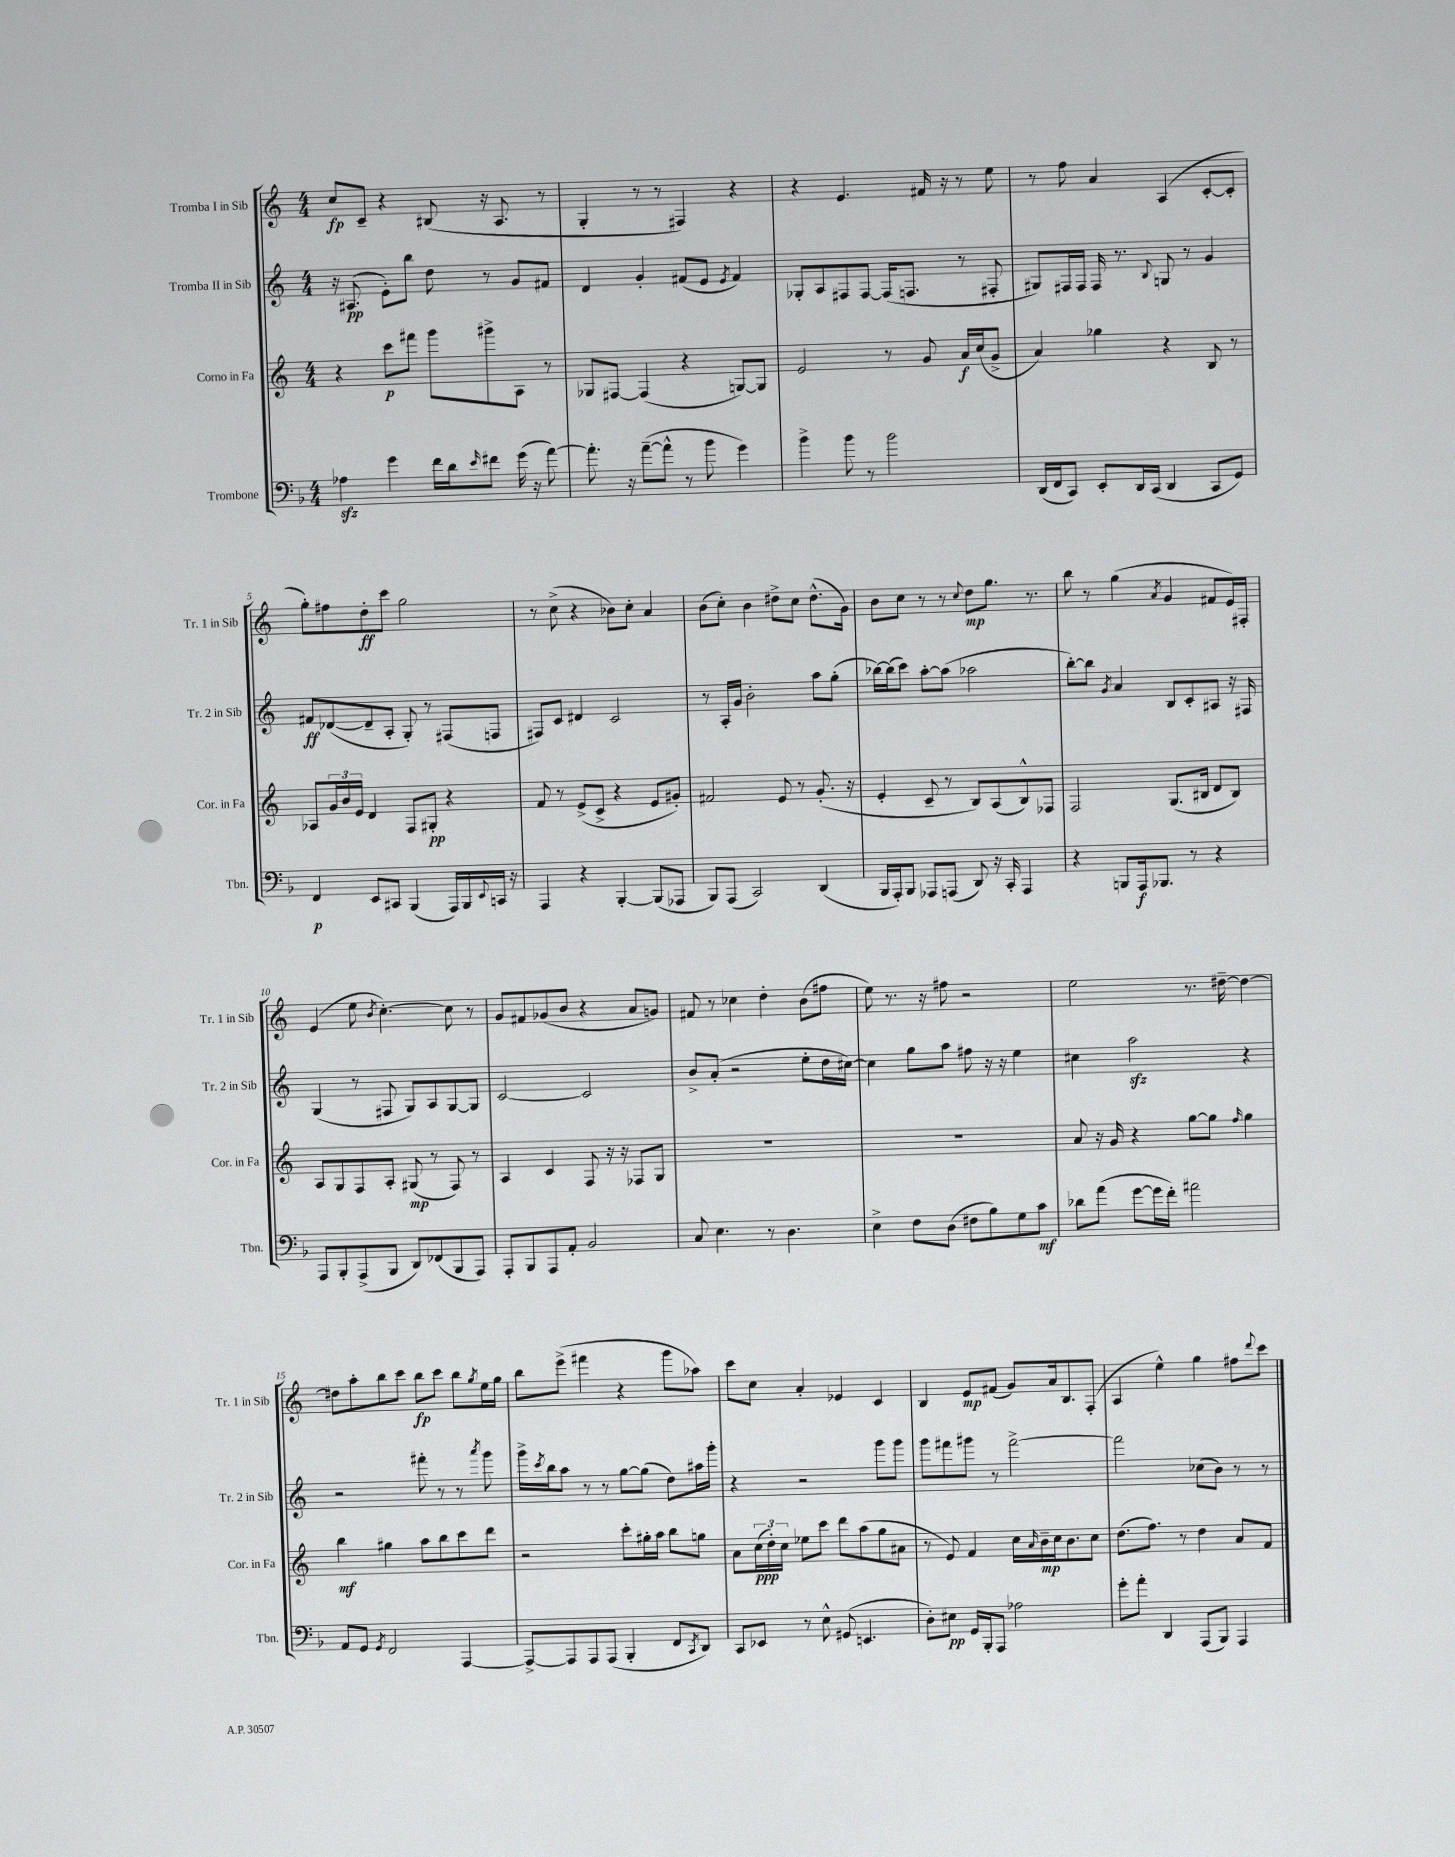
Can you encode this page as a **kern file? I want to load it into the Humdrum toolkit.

**kern	**kern	**kern	**kern
*staff4	*staff3	*staff2	*staff1
*clefF4	*clefG2	*clefG2	*clefG2
*k[b-]	*k[]	*k[]	*k[]
*M4/4	*M4/4	*M4/4	*M4/4
4A-	4r	16r	8cc
.	.	(8.A#	.
.	.	.	8c~
4g	8ccc	8e')	4r
.	8fff#	8bb	.
16f	8ggg	8dd	(8B#
16d	.	.	.
16qqe	.	.	.
8f#	8ggg#^	8r	16r
.	.	.	8.A
(16g	8A	8g	.
16r	.	.	.
[8a)	8r	8f#	8r
=	=	=	=
8.a']	8G-	4d	4G'
.	[8F#	.	.
16r	.	.	.
([8a~	(4F#]	4g'	8r
8a^^]	.	.	8r
8r	4r	(8f#	4F#)
8b-	.	8e	.
.	.	8qe	.
4g)	[8G)	4f#)	4r
.	8G]	.	.
=	=	=	=
4b-^	2e	8G-'	4r
.	.	8A	.
8b-	.	8F#	4.e
8r	.	[8F#	.
2b-	8r	(16F#]	.
.	.	8.F	.
.	8g	.	16f#
.	.	.	16r
.	16a	8r	8r
.	(16cc	.	.
.	8g^	8F#'	8ee
=	=	=	=
(16DD	4a)	8G#)	8r
16FF	.	.	.
8CC)	.	16F#	8ff
.	.	16F#	.
8EE'	4gg-	16F#	4a
.	.	8.r	.
16DD	.	.	.
(16CC	.	.	.
.	.	8qqB	.
4DD	4r	8G	(4A
.	.	8r	.
8CC	8B	4g	[8c'
8GG)	8r	.	8c']
=	=	=	=
4FF	8A-	8f#	8gg')
.	24g	([8d-	8ff#
.	24b	.	.
.	24e	.	.
8EE	4d	8d-~]	8dd'
8CC#	.	8A'	8ccc
(4BBB-	8F	8G')	2gg
.	8G#'	8r	.
16AAA)	4r	(8F#	.
16BBB-	.	.	.
8qqEE	.	.	.
16CC	.	8F	.
16r	.	.	.
=	=	=	=
4AAA	8f	8F#)	8r
.	8r	8c	(8cc^
4r	(8e^	4d#	4r
.	8c^	.	.
[4BBB-'	4r	2c	8b-)
.	.	.	8cc'
(8BBB-]	8e	.	4a
8AAA-	8g#')	.	.
=	=	=	=
8BBB-)	2f#	8r	(8b
(8AAA	.	16A'	8cc')
.	.	16g	.
2CC)	.	2b'	4b
.	8e	.	8dd#^
.	8r	.	8cc
(4DD	(8.g'	8aa	(8.dd#^^
.	.	(8gg'	.
.	16r	.	16g)
=	=	=	=
16BBB-	4e'	[16bb-)	8b
16AAA')	.	(16bb-]	.
8BBB-	.	8ccc)	8cc
8AAA-	8c~	[8aa'	8r
(8AAA	8r	(8aa]	8r
.	.	.	8qqcc
8DD)	8B)	2aa-	8dd
16r	(8A	.	8.gg
16CC'	.	.	.
4AAA	8B^^)	.	.
.	.	.	8.r
.	8F-	.	.
=	=	=	=
4r	2F	[8bb')	8bb
.	.	8bb]	8r
.	.	8qg	.
8BBB	.	4a	(4gg
16AAA	.	.	.
8.BBB-	.	.	.
.	.	.	8qa
.	(8.G	8B	4g
8r	.	8c'	.
.	16B#	.	.
4r	8d	8A#	8f#
.	8B#)	16r	16e)
.	.	16F#	16F#'
=	=	=	=
8AAA	8A	(4G	(4e
8BBB-'	8G	.	.
(8AAA^	8F	8r	8ee
.	.	.	8qb
8BBB-	8A'	8F#	[4.cc')
8DD)	(8G#	8G)	.
(8FF-	8r	8A	.
8BBB-	8F)	[8G	8cc]
8AAA)	8r	8G]	8r
=	=	=	=
8AAA'	4A	[2c	8g
8BBB-	.	.	8f#
8AAA	4c	.	(8g-
8AA'	.	.	8b
2BB-	8F	2c]	4r
.	16r	.	.
.	16r	.	.
.	8F-	.	8a
.	8G	.	8g)
=	=	=	=
8C	1r	8b^	8f#
4.E	.	(8a'	8r
.	.	2r	4cc-
8r	.	.	4dd'
4.D	.	.	.
.	.	8ee'	(8b
.	.	16dd	8ff#
.	.	[16cc#)	.
=	=	=	=
4E^	1r	4cc#]	8ee)
.	.	.	8.r
8F	.	8gg	.
.	.	.	16r
(8D	.	8aa	8ff#
8F#	.	8ff#	2r
8B-)	.	16r	.
.	.	16r	.
8G	.	4ee	.
8c	.	.	.
=	=	=	=
8d-	8a	4cc#	2ee
(8a	16r	.	.
.	16g	.	.
[8g	4r	2aa	.
16g]	.	.	.
16f')	.	.	.
2a#	[8gg	.	8.r
.	8gg]	.	.
.	.	.	[16dd#~
.	16qqff	.	.
.	4gg	4r	4dd#_
=	=	=	=
8AA	4bb	2r	8dd#]
8GG	.	.	8aa'
8qGG	.	.	.
2FF	4gg#	.	8bb
.	.	.	8ccc
.	8aa	8fff#'	8bb
.	8bb	8r	8ccc
[4AAA	8ccc	8r	8bb
.	.	8qaaa	8qgg
.	8ddd	8ggg	16ee
.	.	.	16gg
=	=	=	=
8AAA^_	2r	16ggg^	8bb
.	.	8qccc	.
.	.	16bb	.
8AAA]	.	8aa	(8eee^
8AAA	.	8r	4fff#
(8AAA	.	8r	.
4BBB-'	8ccc'	[8gg	4r
.	16gg#'	(8gg]	.
.	16aa	.	.
8FF	8bb	8dd)	8ggg
8qCC	.	.	.
8DD)	8gg	16aa#	8aa-)
.	.	16ggg'	.
=	=	=	=
8CC	8a	4r	8ccc
8EE-	(24cc	.	8cc
.	24dd')	.	.
.	24cc	.	.
8r	8ee-	2r	4a'
8E^^	8ccc	.	.
(8GG#	8ddd	.	4e-
4.EE	(8aa	.	.
.	8gg	8ggg	4c
.	8a#	8ggg	.
=	=	=	=
8D')	8r	8ggg	4B
8E#	8e)	8fff#	.
16GG	4f	8ggg#	8e
16BBB-'	.	.	.
8AAA	.	8r	(8f#
2A-	16cc	[2fff#^	8g)
.	16qqa	.	.
.	16b~	.	.
.	16cc	.	16a
.	8.b	.	8.B
.	8cc	.	(8F'
=	=	=	=
8g'	(8.dd	2fff#]	4A
8a'	.	.	.
.	8.ff)	.	.
4DD	.	.	4ee^^)
.	8r	.	.
(8AAA	4dd	(8cc-	4gg
8BBB-)	.	8b)	.
4AAA	8a	8r	8ff#
.	.	.	8qqddd
.	8f	8r	8ccc
==	==	==	==
*-	*-	*-	*-
